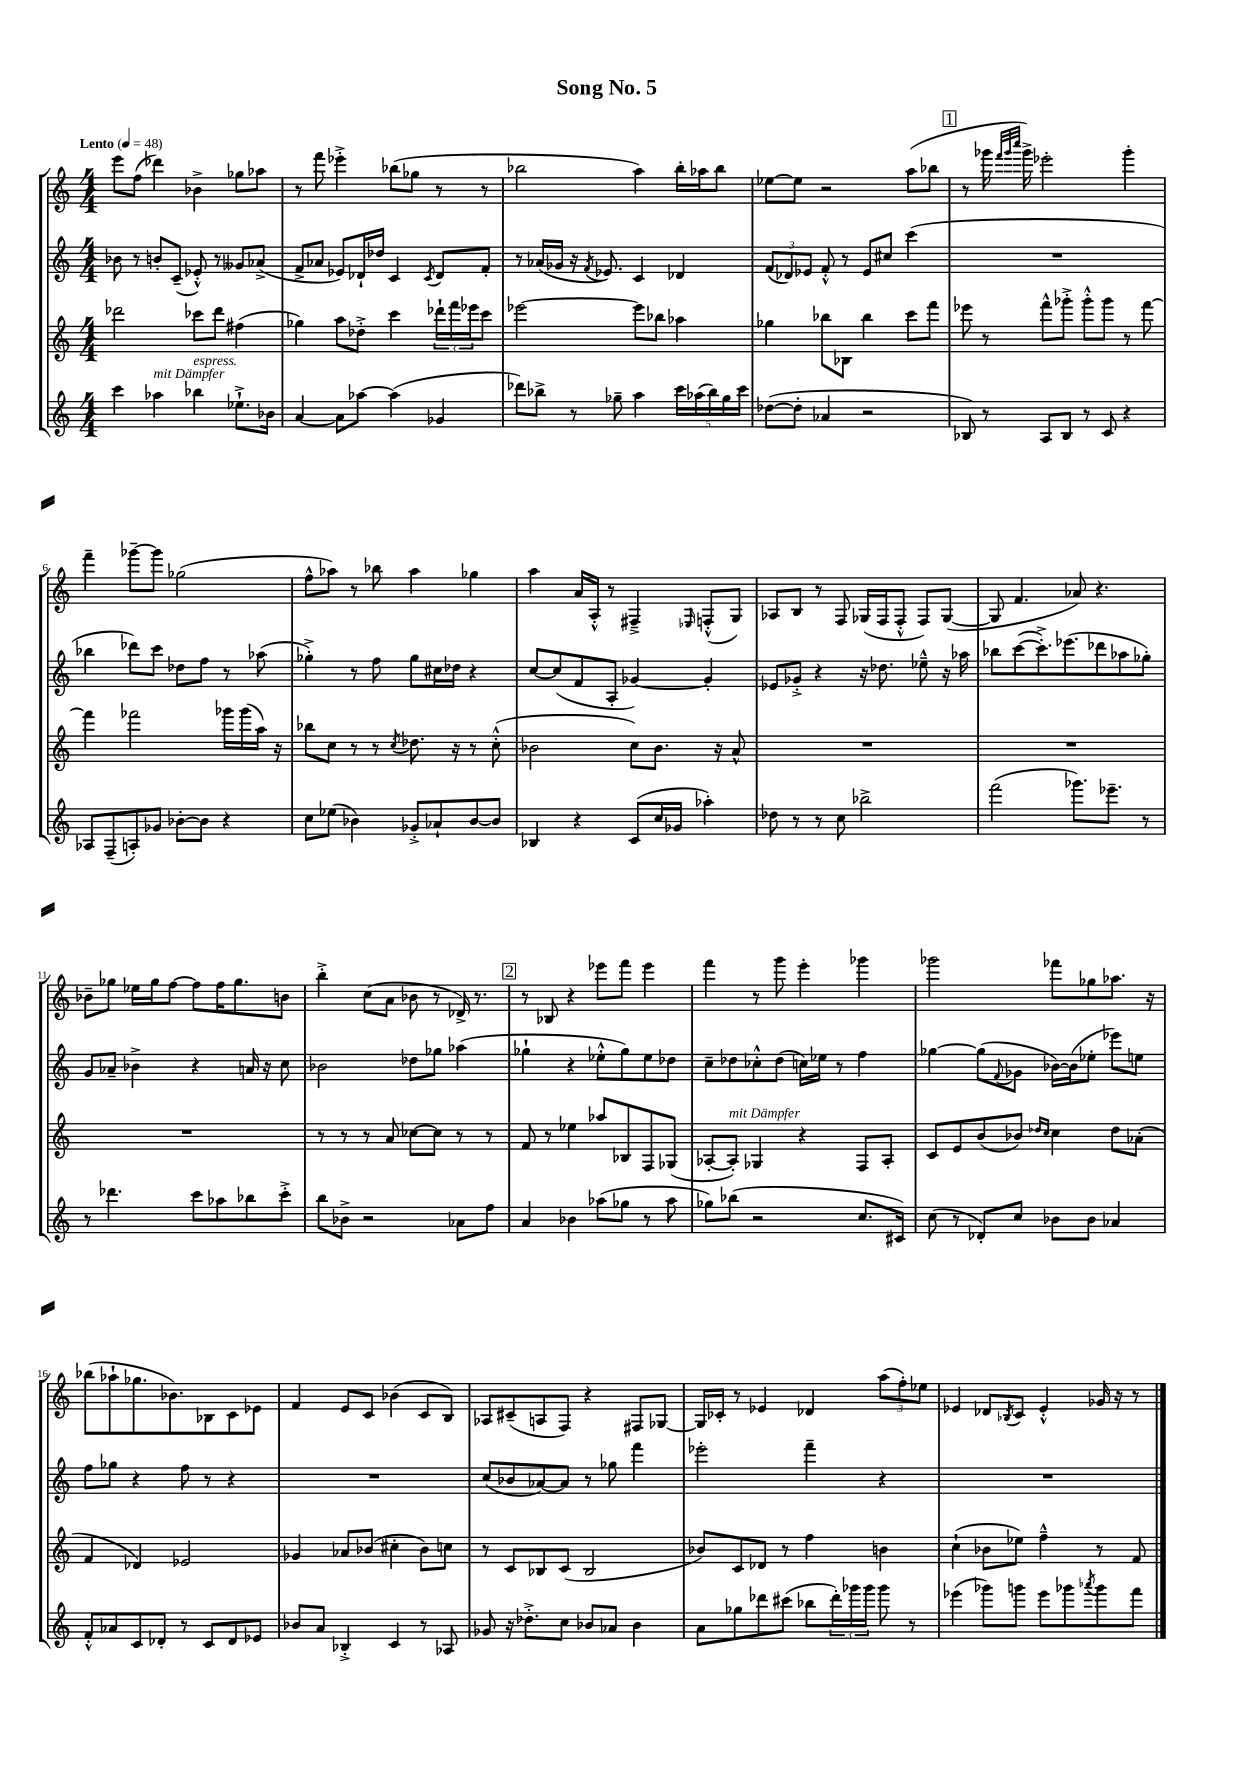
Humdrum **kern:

**kern	**kern	**kern	**kern
*staff4	*staff3	*staff2	*staff1
*clefG2	*clefG2	*clefG2	*clefG2
*k[]	*k[]	*k[]	*k[]
*M4/4	*M4/4	*M4/4	*M4/4
*MM48	*MM48	*MM48	*MM48
4ccc\	2ddd-\	8b-\	8eee\L
.	.	8r	(8ff\J
4aa-\	.	8b'/L	4ddd-\)
.	.	(8c~/J	.
4bb-\	8ccc-\L	8e-'^^/)	4b-^\
.	8ddd-\J	8r	.
8.ee-`^\L	(4ff#\	8g--/L	8gg-\L
.	.	(8a-^/J	8aa-\J
16b-\Jk	.	.	.
=	=	=	=
[4a/	4gg-\)	8f^/L	8r
.	.	8a-/J	8fff\
8a\]L	8aa\L	8e-/L)	4eee-'^\
[8aa-\J	8dd-'^\J	16d-`/L	.
.	.	16dd-/JJ	.
(4aa-\]	4ccc\	4c/	(8bb-\L
.	.	.	8gg-\J
.	.	8qc/	.
4g-/	24ddd-`\LL	8d-/L	8r
.	24fff\	.	.
.	24eee-\J	.	.
.	8ccc\J	8f'/J	8r
=	=	=	=
8ddd-\L)	[2eee-\	8r	2bb-\
8bb-^\J	.	(16a-/LL	.
.	.	16g-/JJ	.
8r	.	16r	.
.	.	8qf/	.
.	.	8.e-/)	.
8gg-~\	.	.	.
4aa\	8eee-\]L	4c/	4aa\)
.	8bb-\J	.	.
20ccc\LL	4aa-\	4d-/	16bb-'\LL
(20aa-\	.	.	.
.	.	.	16aa-\J
20bb-\)	.	.	.
.	.	.	8bb-\J
20gg-\	.	.	.
20ccc\JJ	.	.	.
=	=	=	=
([8dd-\L	4gg-\	(12f/L	[8ee-\L
.	.	12d-/)	.
8dd-'\]J	.	.	8ee-\]J
.	.	12e-/J	.
4a-/	8bb-\L	8f'^^/	2r
.	8B-\J	8r	.
2r	4bb-\	8e-/L	.
.	.	8cc#/J	.
.	8ccc\L	(4ccc\	(8aa\L
.	8fff\J	.	8bb-\J
=	=	=	=
8B-/)	8eee-\	1r	8r
8r	8r	.	16ggg-\
.	.	.	32qqfff/LLL
.	.	.	32qqggg-/
.	.	.	32qqcccc/JJJ
.	.	.	16ggg-^\)
8A/L	8fff^^\L	.	2eee-'\
8B-/J	8ggg-'^\J	.	.
8r	8ggg-'^^\L	.	.
8c/	8ggg-\J	.	.
4r	8r	.	4ggg-'\
.	[8fff\	.	.
=	=	=	=
8A-/L	4fff\]	4bb-\	4fff~\
(8F~/	.	.	.
8A'/)	2fff-\	8ddd-\L)	[8ggg-~\L
8g-/J	.	8ccc\J	8ggg-\]J
[8b-'\L	.	8dd-\L	(2gg-\
8b-\]J	.	8ff\J	.
4r	16ggg-\LL	8r	.
.	(16ggg-\	.	.
.	16aa\JJ)	(8aa-\	.
.	16r	.	.
=	=	=	=
8cc\L	8bb-\L	4gg-'^\)	8ff^^\L
(8ee-\J	8cc\J	.	8aa-\J)
4b-\)	8r	8r	8r
.	8r	8ff\	8bb-\
.	8qcc/	.	.
8g-'^/L	8.dd-\	8gg-\L	4aa-\
8a-`/	.	16cc#\L	.
.	16r	16dd-\JJ	.
[8b-/	8r	4r	4gg-\
8b-/]J	(8cc'^^\	.	.
=	=	=	=
4B-/	2b-\	[8cc/L	4aa\
.	.	(8cc/]	.
4r	.	8f/	16a/LL
.	.	.	16A'^^/JJ
.	.	8A'/J	8r
(8c/L	8cc\L)	[4g-/)	4F#~^/
16cc/L	8.b-\J	.	.
16g-/JJ	.	.	.
.	.	.	16qqE-/
4aa-'\)	.	4g-'/]	(8F'^^/L
.	16r	.	.
.	8a^^/	.	8G/J)
=	=	=	=
8dd-\	1r	8e-/L	8A-/L
8r	.	8g-'^/J	8B/J
8r	.	4r	8r
8cc\	.	.	8F/
2bb-^\	.	16r	(16G-/LL
.	.	8.dd-\	16F/J
.	.	.	8F'^^/J
.	.	8ee-~^^\	8F/L)
.	.	16r	([8G-/J
.	.	16aa-\	.
=	=	=	=
(2fff\	1r	8bb-\L	8G-/]
.	.	([8ccc\	4.f/
.	.	8.ccc'^\])	.
.	.	(8.eee-\	.
8.ggg-\L)	.	.	8a-/)
.	.	8ddd-\	4.r
8.eee-~\J	.	.	.
.	.	8aa-\	.
8r	.	8gg-'\J)	.
=	=	=	=
8r	1r	8g/L	8b-~\L
4.ddd-\	.	8a-~/J	8gg-\J
.	.	4b-^\	16ee-\LL
.	.	.	16gg-\J
.	.	.	[8ff\J
8ccc\L	.	4r	8ff\]L
8aa-\	.	.	16ff\K
.	.	.	8.gg-\
8bb-\	.	16a/	.
.	.	16r	.
8ccc'^\J	.	8cc\	8b\J
=	=	=	=
8bb\L	8r	2b-\	4bb'^\
8b-^\J	8r	.	.
2r	8r	.	(8cc\L
.	8a/	.	8a\J
.	[8cc-\L	8dd-\L	8b-\
.	8cc-\]J	8gg-\J	8r
8a-\L	8r	(4aa-\	16d-^/)
.	.	.	8.r
8ff\J	8r	.	.
=	=	=	=
4a/	8f/	4gg-`\	8r
.	8r	.	8B-/
4b-\	4ee-\	4r	4r
(8aa-\L	8aa-/L	8ee-'^^\L	8eee-\L
8gg-\J	8B-/	8gg-\)	8fff\J
8r	8F/	8ee-\	4eee-\
8aa-\	(8G-/J	8dd-\J	.
=	=	=	=
8gg-\L)	[8A-'/L	8cc~\L	4fff\
(8bb-\J	8A-'/]J)	8dd-\	.
2r	4G-/	8cc-'^^\	8r
.	.	(8dd-\J	8ggg\
.	4r	16cc\LL)	4eee'\
.	.	16ee-\JJ	.
.	.	8r	.
8.cc/L	8F/L	4ff\	4ggg-\
.	8A-'/J	.	.
16c#/Jk)	.	.	.
=	=	=	=
(8cc\	8c/L	[4gg-\	2ggg-\
8r	8e/	.	.
8d-'/L)	(8b/	(8gg-\]L	.
.	.	8qqf/	.
8cc/J	8b-/J)	8g-\J	.
.	16qqdd-/LL	.	.
.	16qqcc/JJ	.	.
8b-\L	4cc\	[16b-\LL)	8fff-\L
.	.	(16b-\]J	.
8b-\J	.	8ee-'\J	8gg-\
4a-/	8dd-\L	8eee-\L)	8.aa-\J
.	(8a-'\J	8ee\J	.
.	.	.	16r
=	=	=	=
8f'^^/L	4f/	8ff\L	(8bb-\L
8a-/	.	8gg-\J	8aa-`\
8c/	4d-/)	4r	8.gg-\
8d-'/J	.	.	.
.	.	.	8.b-\)
8r	2e-/	8ff\	.
8c/L	.	8r	8B-\
8d-/	.	4r	8c\
8e-/J	.	.	8e-\J
=	=	=	=
8b-/L	4g-/	1r	4f/
8a/J	.	.	.
4B-'^/	8a-/L	.	8e/L
.	(8b-/J	.	8c/J
4c/	4cc#'\	.	(4b-\
8r	8b-\L)	.	8c/L
8A-/	8cc\J	.	8B/J)
=	=	=	=
8g-/	8r	(8cc/L	8A-/L
16r	8c/L	8b-/	(8c#~/
8.dd-'^\L	.	.	.
.	8B-/	[8a-/)	8A/
8cc\J	(8c/J	8a-/]J	8F/J)
8b-/L	2B-/	8r	4r
8a-/J	.	8gg-\	.
4b-\	.	4fff\	8F#/L
.	.	.	[8G-/J
=	=	=	=
8a\L	8b-/L)	2eee-'\	16G-/]LL
.	.	.	16c-'/JJ
8gg-\	8c/	.	8r
8ddd-\	8d-/J	.	4e-/
(8ccc#\J	8r	.	.
8bb-\L	4ff\	4fff~\	4d-/
24ddd-'\L)	.	.	.
24ggg-\	.	.	.
24ggg-\JJ	.	.	.
8ggg-\	4b\	4r	(12aa\L
.	.	.	12ff'\)
8r	.	.	.
.	.	.	12ee-\J
=	=	=	=
(4eee-\	(4cc`\	1r	4e-/
8ggg-\L)	8b-\L	.	8d-/L
.	.	.	8qB-/
8ggg\J	8ee-\J)	.	8c/J
8eee-\L	4ff~^^\	.	4e-'^^/
8ggg-\	.	.	.
8qaaa-/	.	.	.
8ggg-\	8r	.	16g-/
.	.	.	16r
8fff\J	8f/	.	8r
==	==	==	==
*-	*-	*-	*-
